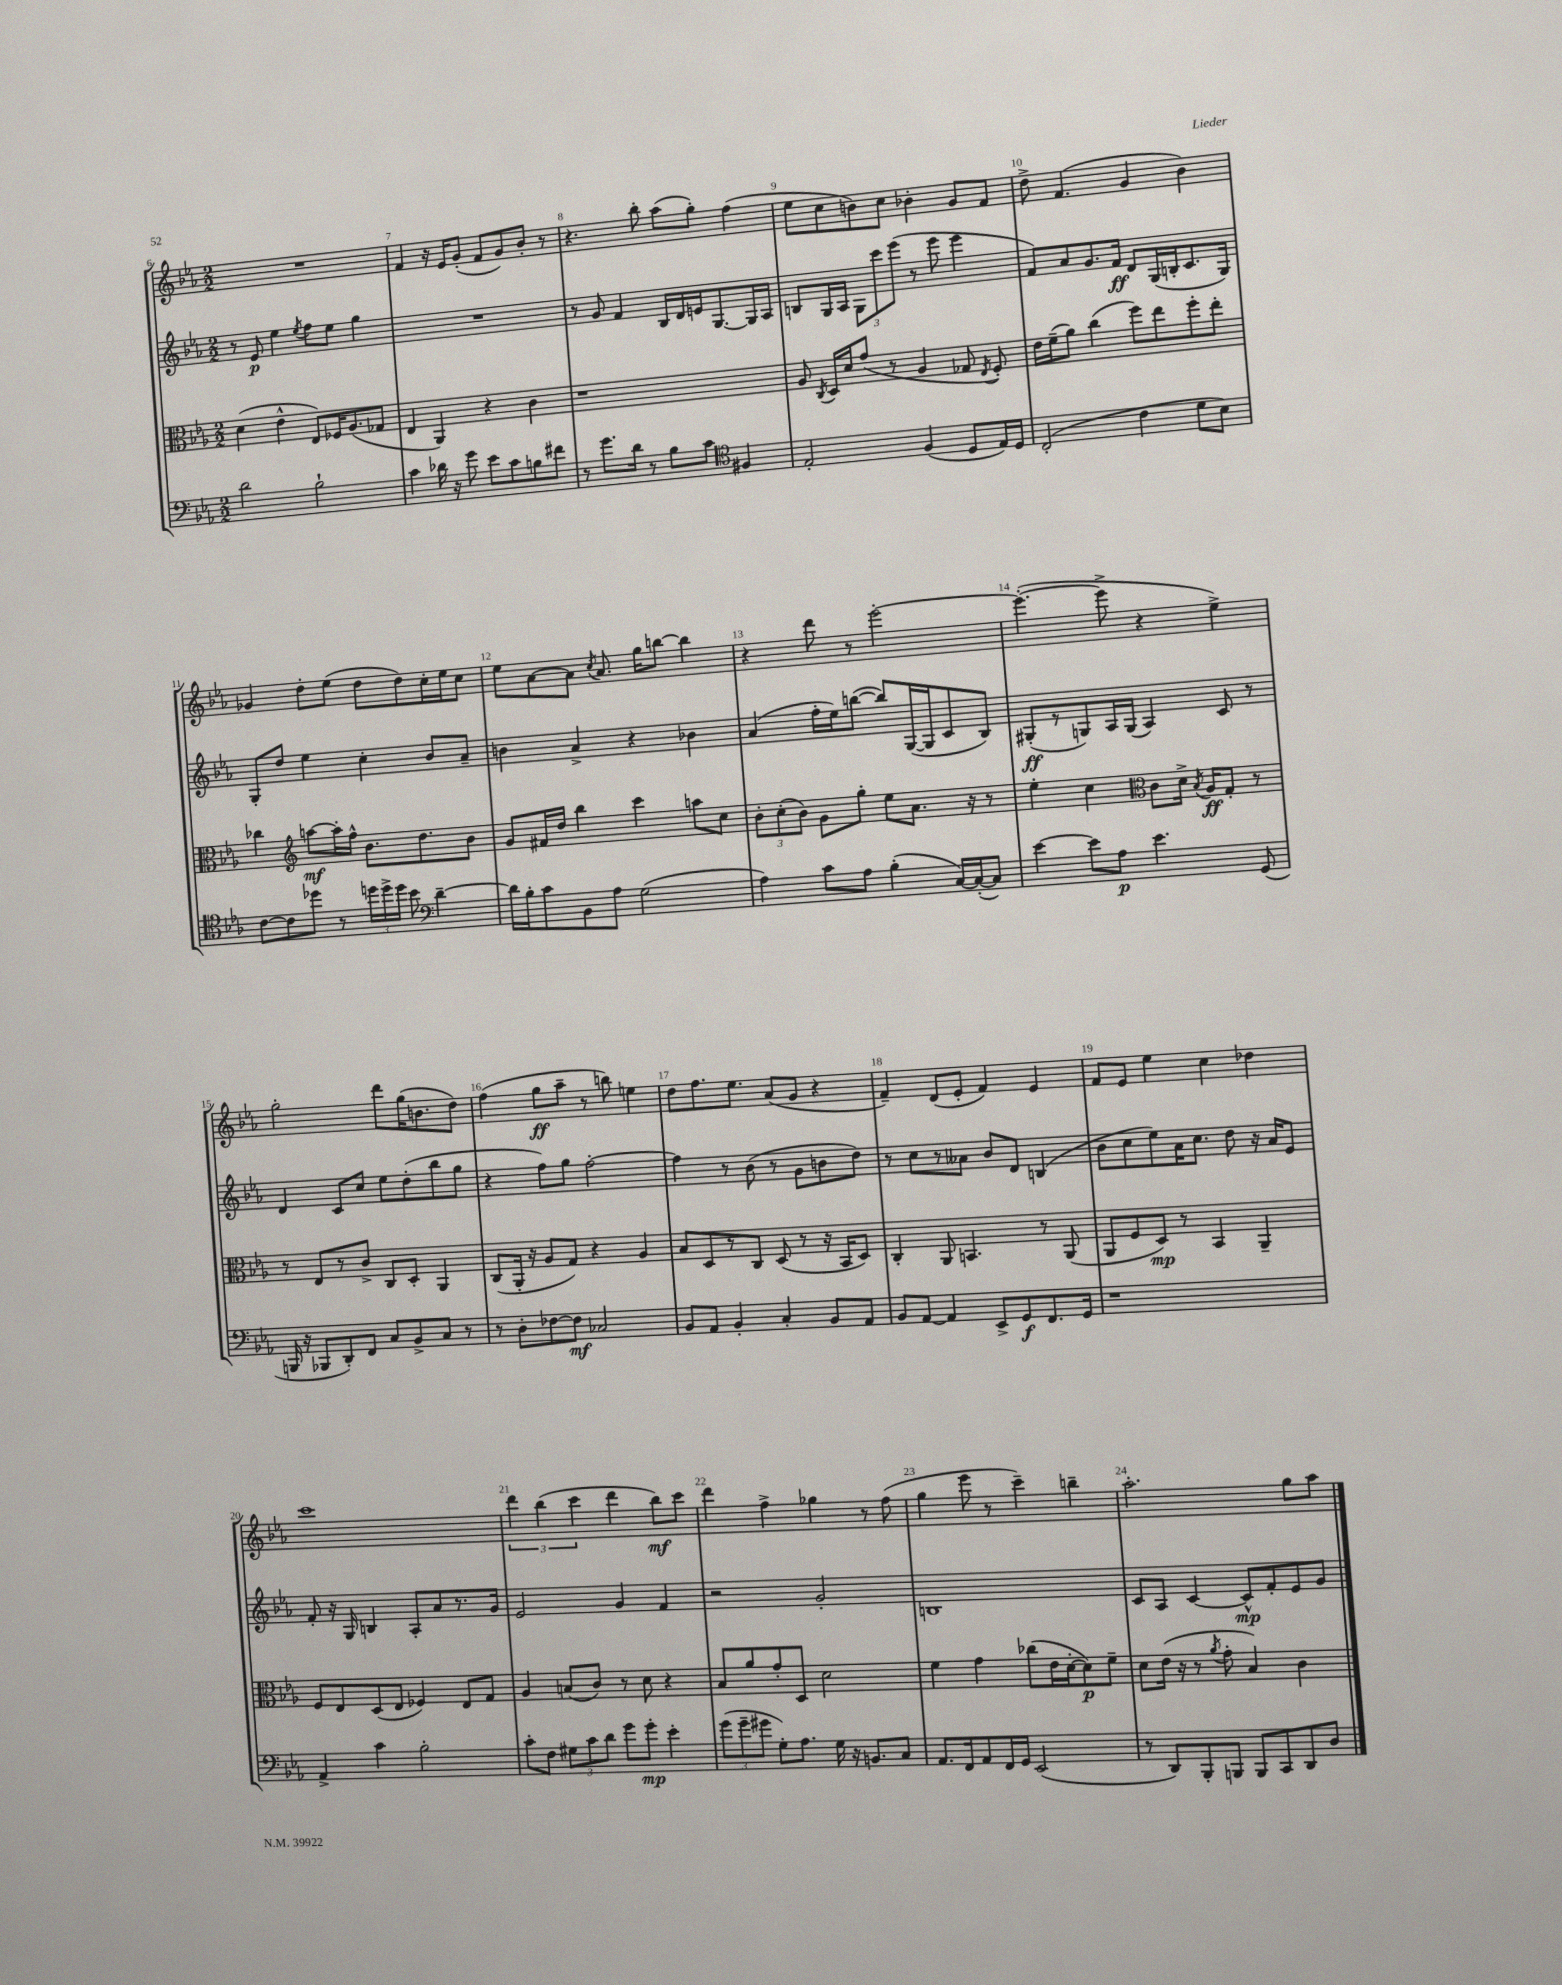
<<
\new StaffGroup <<
\new Staff = "s0" {
    \clef treble \key ees \major \numericTimeSignature \time 2/2
    \autoBeamOff R1 |
    f'4 r16 ees'16[ g'8]-.( f'8[ g'8) bes'8]-. r8 |
    r4. bes''8-. aes''8[( g''8]-.) f''4( |
    ees''8[ c''8 b'8) c''8] bes'4-. g'8[ f'8] |
    d''8-> f'4.( g'4 bes'4) |
    ges'4 d''8[-. ees''8]( d''8[ d''8) c''16-. ees''16 c''8] |
    ees''8[ aes'8~ aes'8] \acciaccatura { c''8 } aes'8. g''16[ b''8]~ b''4 |
    r4 d'''8 r8 ees'''2~-. |
    ees'''4.~-.( ees'''8-> r4 ees''4->) |
    g''2-. d'''8[ g''16( b'8. d''8]) |
    f''4( g''8[\ff aes''8]-- r8 b''8) e''4 |
    d''8[ f''8. ees''8.] aes'8[( g'8] r4 |
    f'4--) d'8[( ees'8]-. f'4) ees'4 |
    f'8[ ees'8] ees''4 c''4 des''4 |
    c'''1 |
    \tuplet 3/2 { d'''4 bes''4( c'''4 } d'''4 bes''8[\mf) c'''8] |
    d'''4 f''4-> ges''4 r8 f''8( |
    g''4 ees'''8 r8 c'''4--) b''4-- |
    aes''2.-. g''8[ aes''8] \bar "|." |
}
\new Staff = "s1" {
    \clef treble \key ees \major \numericTimeSignature \time 2/2
    \autoBeamOff r8 ees'8\p ees''4 \acciaccatura { ees''8 } f''8[ ees''8] g''4 |
    R1 |
    r8 g'8 f'4 bes16[ d'16 e'16 g8.~ g16 aes16] |
    b8[ g16 aes16] \tuplet 3/2 { g8[ c'''8 ees'''8]( } r8 ees'''8 ees'''4 |
    f'8[) aes'8 g'8. f'16]\ff d'8[ g16( b16-. c'8. g16]) |
    g8[-. d''8] ees''4 c''4-. bes'8[ aes'8]-- |
    b'4 aes'4-> r4 bes'4 |
    aes'4( f''16[-. ees''16) b''8]~( b''8[) g16~( g16 c'8 bes8]) |
    gis8[-.\ff( r8 g8) aes16 g16]( aes4) c'8 r8 |
    d'4 c'8[ c''8] ees''8[ d''8-.( bes''8 g''8] |
    r4 f''8[) g''8] f''2~-. |
    f''4 r8 bes'8( r8 g'8[ b'8 d''8]) |
    r8 c''8[ r8 aeses'8] bes'8[ d'8] b4( |
    bes'8[ c''8 ees''8) aes'16 c''8.] d''8 r16 aes'16[ ees'8] |
    f'8-. r16 g16 b4 aes8[-. aes'8 r8. g'16] |
    ees'2 g'4 f'4 |
    r2 g'2-. |
    b1 |
    c'8[ aes8] c'4~ c'8[-^\mp f'8-. ees'8 g'8] \bar "|." |
}
\new Staff = "s2" {
    \clef alto \key ees \major \numericTimeSignature \time 2/2
    \autoBeamOff d'4( ees'4-^ ees8[) fes16 aes8.( ges8] |
    ees4 aes,4) r4 c'4 |
    r1 |
    aes8 \acciaccatura { c8 } d16[ d'16 g'8]( r8 aes4 ges8 \acciaccatura { ees8 } f8-.) |
    ees'16[ f'16--( aes'8]) c''4( f''8[) ees''8 f''8-. ees''8]-. |
    ces''4 \clef treble a''8[~\mf a''16-. f''16]-^ bes'8.[ d''8. bes'8] |
    g'8[ fis'16 d''16] bes''4 c'''4 a''8[ c''8] |
    \tuplet 3/2 { bes'8[-. c''8-.( bes'8]) } g'8[ g''8]-. ees''8[ aes'8.] r16 r8 |
    ees''4-. c''4 \clef alto c'8[ d'16]-> \acciaccatura { bes8 } aes16[\ff g8]-. r8 |
    r8 ees8[ r8 c'8]-> c8[ d8]-. aes,4 |
    c8[( aes,16]-. r16 aes8[ g8]) r4 aes4 |
    bes8[ d8 r8 c8] d8( r8 r16 bes,16[ d8]) |
    c4-. aes,8 b,4. r8 aes,8( |
    aes,8[ f8 d8]\mp) r8 bes,4 aes,4-- |
    f8[ ees8 d8( ees8] fes4) ees8[ g8] |
    aes4 b8[( c'8]) r8 d'8 r4 |
    bes8[ aes'8 g'8-. d8] d'2 |
    f'4 g'4 ces''8[( ees'16 d'16~-. d'8\p) f'8]-- |
    d'8[ ees'16]( r16 r8 \acciaccatura { aes'8 } g'8-. bes4) c'4 \bar "|." |
}
\new Staff = "s3" {
    \clef bass \key ees \major \numericTimeSignature \time 2/2
    \autoBeamOff d'2 bes2-! |
    c'4 des'16 r16 g'8 ees'8[ c'8 b8 fis'8] |
    r8 g'8.[ d'16] r8 bes8[ c'8] \clef tenor fis4 |
    ees2-. f4( d8[ ees16) d16] |
    c2-.( c'4 d'8[ bes8]) |
    c'8[~ c'8 des''8] r8 \tuplet 3/2 { d''16[ d''16-> d''16] } bes'8 \clef bass d'4~-- |
    d'16[ bes16-. c'8 bes,8 aes8] g2( |
    aes4) c'8[ aes8] bes4-.( c16[~) c16~-.( c8]) |
    ees'4~ ees'8[ aes8]\p ees'4. g,8( |
    b,,16 r16 bes,,8[ d,8-.) f,8] c8[ bes,8-> c8] r8 |
    r8 d8[-. fes8~ fes8]\mf ces2 |
    bes,8[ aes,8] bes,4-. c4-. bes,8[ aes,8] |
    bes,8[ aes,8]~ aes,4 ees,8[-> g,8\f f,8. g,16] |
    r1 |
    aes,4-> c'4 bes2-. |
    c'8[-. f8] \tuplet 3/2 { gis8[ c'8 d'8] } g'8[ g'8]-.\mp ees'4-. |
    \tuplet 3/2 { g'8[( g'8-- gis'8] } g8[-.) aes8.] g16 r16 b,8.[ c8] |
    aes,8.[ f,16 aes,8 f,16 g,16] ees,2( |
    r8 d,8[) bes,,8-. b,,8] b,,8[ c,8 d,8 d8] \bar "|." |
}
>>
>>
\layout { \context { \Score currentBarNumber = #6 \override BarNumber.break-visibility = ##(#f #t #t) barNumberVisibility = #all-bar-numbers-visible } }
